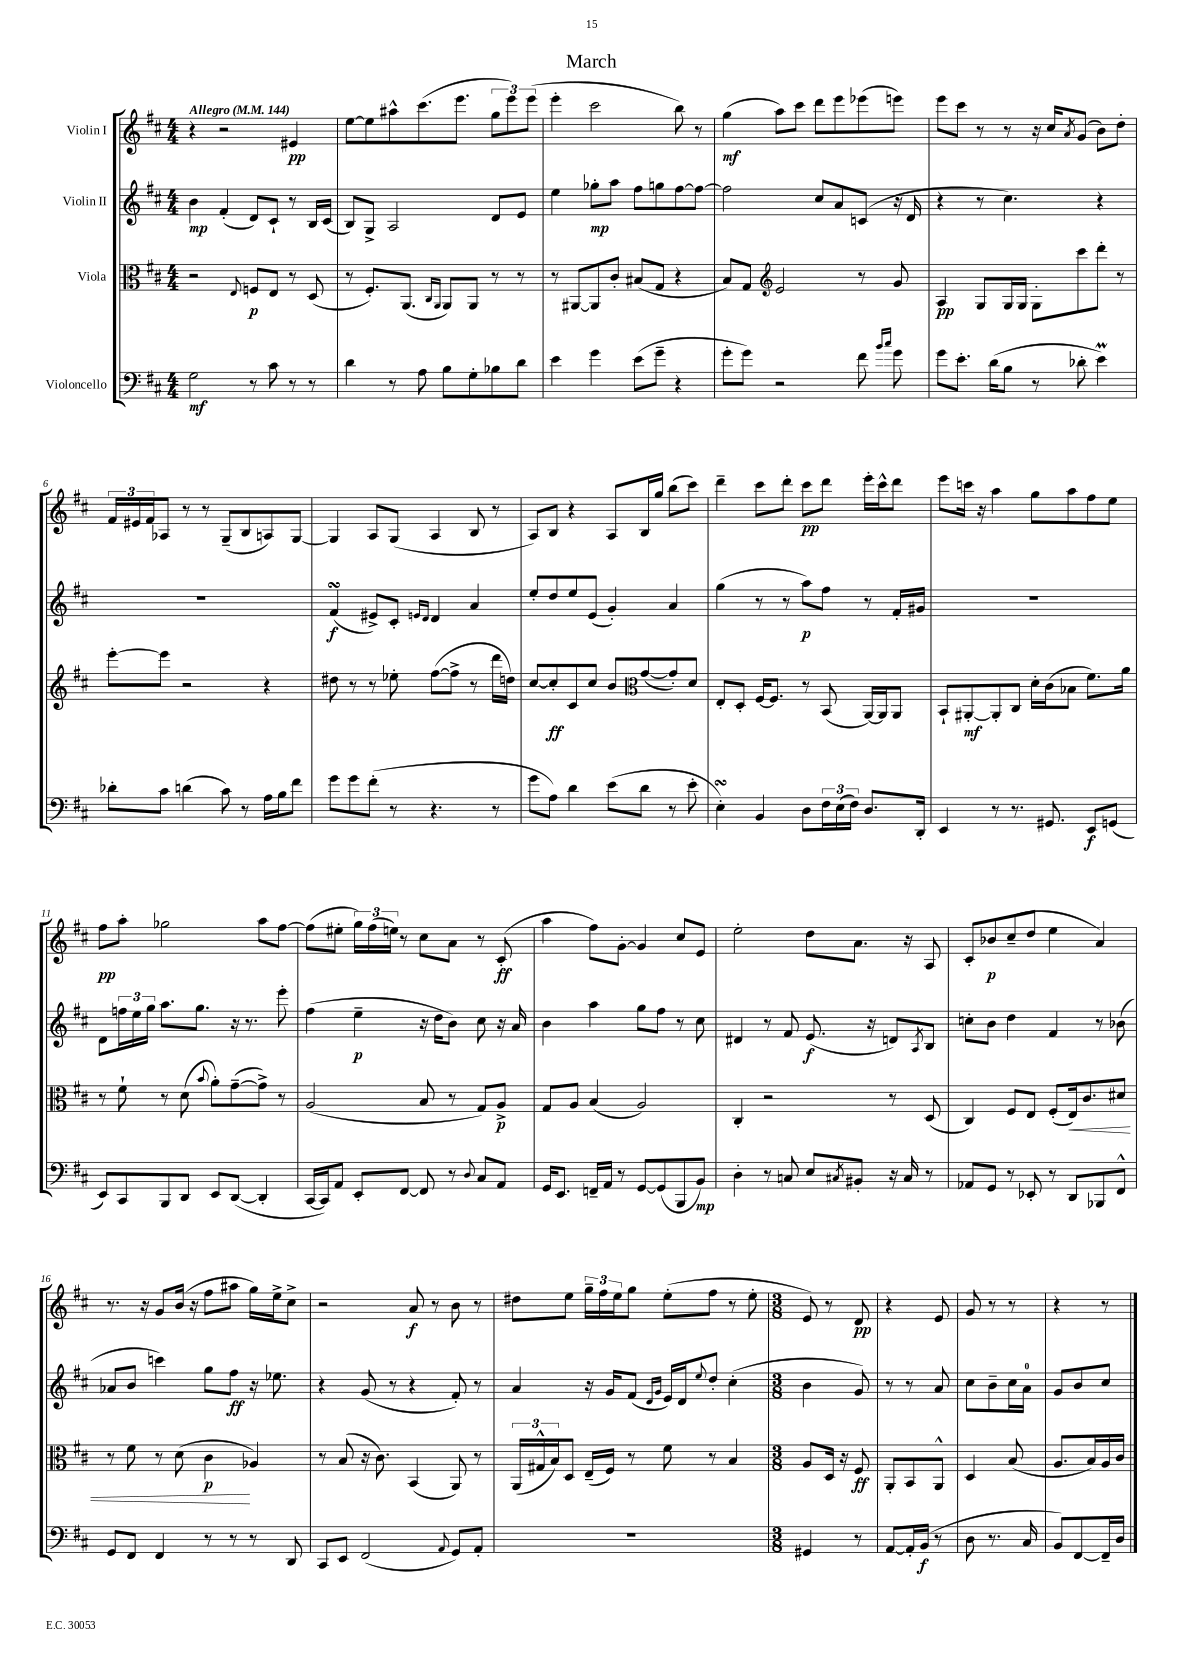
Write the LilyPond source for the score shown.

\header { title = "March" }
<<
\new StaffGroup <<
\new Staff = "s0" \with { instrumentName = "Violin I" } {
    \clef treble \key d \major \numericTimeSignature \time 4/4 \tempo "Allegro" 4 = 144
    r4 r2 eis'4\pp |
    e''8~ e''8 ais''8-^ cis'''8.( e'''8. \tuplet 3/2 { g''8 e'''8) e'''8( } |
    e'''4-. cis'''2 b''8) r8 |
    g''4\mf( a''8) cis'''8 d'''8 e'''8 ees'''8( e'''8) |
    e'''8 cis'''8 r8 r8 r16 cis''16 \acciaccatura { a'8 } g'8( b'8) d''8-. |
    \tuplet 3/2 { fis'16 eis'16 fis'16 } aes8 r8 r8 g8--( b8 a8) g8~ |
    g4 a8 g8( a4 b8 r8 |
    a8) b8 r4 a8 b16 g''16 b''8( cis'''8) |
    d'''4-- cis'''8 d'''8-. cis'''8\pp d'''8 e'''16-. cis'''16-^ d'''8 |
    e'''8 c'''16 r16 a''4 g''8 a''8 fis''8 e''8 |
    fis''8\pp a''8-. ges''2 a''8 fis''8~ |
    fis''8( eis''8-. \tuplet 3/2 { g''16) fis''16( e''16) } r8 cis''8 a'8 r8 cis'8-.\ff( |
    a''4 fis''8) g'8~-. g'4 cis''8 e'8 |
    e''2-. d''8 a'8. r16 a8 |
    cis'8-. bes'8\p cis''8--( d''8 e''4 a'4) |
    r8. r16 g'8 b'16( r16 fis''8 ais''8 g''16) e''16-> cis''8-> |
    r2 a'8\f r8 b'8 r8 |
    dis''8 e''8 \tuplet 3/2 { g''16-- fis''16 e''16 } g''8 e''8-.( fis''8 r8 e''8-. |
    \numericTimeSignature \time 3/8 e'8) r8 d'8\pp |
    r4 e'8 |
    g'8 r8 r8 |
    r4 r8 \bar "|." |
}
\new Staff = "s1" \with { instrumentName = "Violin II" } {
    \clef treble \key d \major \numericTimeSignature \time 4/4
    b'4\mp fis'4-.( d'8) cis'8-! r8 b16 cis'16( |
    b8) g8-> a2 d'8 e'8 |
    e''4 ges''8-.\mp a''8 fis''8 g''8 fis''8~ fis''8~ |
    fis''2 cis''8 a'8 c'8( r16 d'16 |
    r4 r8 cis''4.) r4 |
    R1 |
    fis'4\turn\f( eis'8->) cis'8-. \grace { e'16 d'16 } d'4 a'4 |
    e''8-. d''8 e''8 e'8( g'4-.) a'4 |
    g''4( r8 r8 a''8\p) fis''8 r8 fis'16-. gis'16 |
    R1 |
    d'8 \tuplet 3/2 { f''16 e''16 g''16 } a''8. g''8. r16 r8. e'''8-. |
    fis''4( e''4--\p r16 d''16 b'8) cis''8 r16 a'16 |
    b'4 a''4 g''8 fis''8 r8 cis''8 |
    dis'4 r8 fis'8 e'8.\f( r16 d'8) \acciaccatura { a8 } b8 |
    c''8-. b'8 d''4 fis'4 r8 bes'8( |
    aes'8 b'8 c'''4) g''8 fis''8\ff r16 ees''8. |
    r4 g'8( r8 r4 fis'8-.) r8 |
    a'4 r16 g'16 fis'8( \grace { d'16 g'16 } e'16) d'16 \appoggiatura { e''8 } d''8-. cis''4-.( |
    \numericTimeSignature \time 3/8 b'4 g'8) |
    r8 r8 a'8 |
    cis''8 b'8-- cis''16 a'16-0 |
    g'8 b'8 cis''8 \bar "|." |
}
\new Staff = "s2" \with { instrumentName = "Viola" } {
    \clef alto \key d \major \numericTimeSignature \time 4/4
    r2 \appoggiatura { e8 } f8\p e8 r8 d8( |
    r8 fis8.-.) a,8.( \grace { cis16 a,16 } a,8) a,8 r8 r8 |
    r8 ais,8~ ais,8 cis'8-. bis8( g8 r4 |
    b8) g8 \clef treble e'2 r8 g'8 |
    a4\pp g8 g16 g16 g8-. cis'''8 d'''8-. r8 |
    e'''8~-. e'''8 r2 r4 |
    dis''8 r8 r8 ees''8-. fis''8~( fis''8-> r8 d'''16 d''16) |
    cis''8~ cis''8-.\ff cis'8 cis''8 b'8 g'8~( g'8-.) d'8 |
    \clef alto e8-. d8-. fis16~ fis8. r8 b,8( a,16~) a,16 a,8 |
    b,8-! ais,8~-.\mf ais,8-. cis8 d'16-. cis'16( bes8 fis'8.) a'16 |
    r8 fis'8-! r8 d'8( \appoggiatura { b'8 } a'8-.) g'8~--( g'8->) r8 |
    a2( b8 r8 g8) a8->\p |
    g8 a8 b4( a2) |
    cis4-. r2 r8 d8( |
    cis4) fis8 e8 fis8-.( e16\<) cis'8. dis'8 |
    r8 fis'8 r8 d'8( cis'4\p\! aes4) |
    r8 b8( r16 cis'8.) b,4( a,8) r8 |
    \tuplet 3/2 { a,16( gis16-^ b16) } d8 e16--( fis16) r8 fis'8 r8 b4 |
    \numericTimeSignature \time 3/8 a8 d16 r16 fis8\ff |
    a,8-. b,8 a,8-^ |
    d4 b8( |
    a8. b16) a16 cis'16 \bar "|." |
}
\new Staff = "s3" \with { instrumentName = "Violoncello" } {
    \clef bass \key d \major \numericTimeSignature \time 4/4
    g2\mf r8 cis'8 r8 r8 |
    d'4 r8 a8 b8 g8-. bes8 d'8 |
    e'4 g'4 e'8( g'8-- r4 |
    g'8-. g'8) r2 fis'8 \grace { b'16 cis''16 } g'8 |
    g'8 e'8.-. d'16( b8 r8 des'8-. e'4\prall) |
    des'8-. cis'8 d'4( cis'8) r8 a16 b16 fis'8 |
    g'8 g'8 fis'8-.( r8 r4. r8 |
    g'8 a8) d'4 e'8( d'8 r8 e'8-. |
    e4-.\turn) b,4 d8 \tuplet 3/2 { fis16 e16( fis16) } d8. d,16-. |
    e,4 r8 r8. gis,8. e,8\f g,8( |
    e,8) cis,8 b,,8 d,8 e,8 d,8~( d,4-. |
    cis,16~ cis,16) a,8 e,8-. fis,8~ fis,8 r8 \appoggiatura { d8 } cis8 a,8 |
    g,16 e,8. f,16-- a,16 r8 g,8~ g,8( b,,8 b,8\mp) |
    d4-. r8 c8 e8 \acciaccatura { cis8 } bis,8-. r16 cis16 r8 |
    aes,8 g,8 r8 ees,8-. r8 d,8 bes,,8 fis,8-^ |
    g,8 fis,8 fis,4 r8 r8 r8 d,8 |
    cis,8 e,8 fis,2( \appoggiatura { a,8 } g,8) a,8-. |
    R1 |
    \numericTimeSignature \time 3/8 gis,4 r8 |
    a,8~ a,16-. b,16\f( r8 |
    d8 r8. cis16 |
    b,8) fis,8~ fis,16-- d16 \bar "|." |
}
>>
>>
